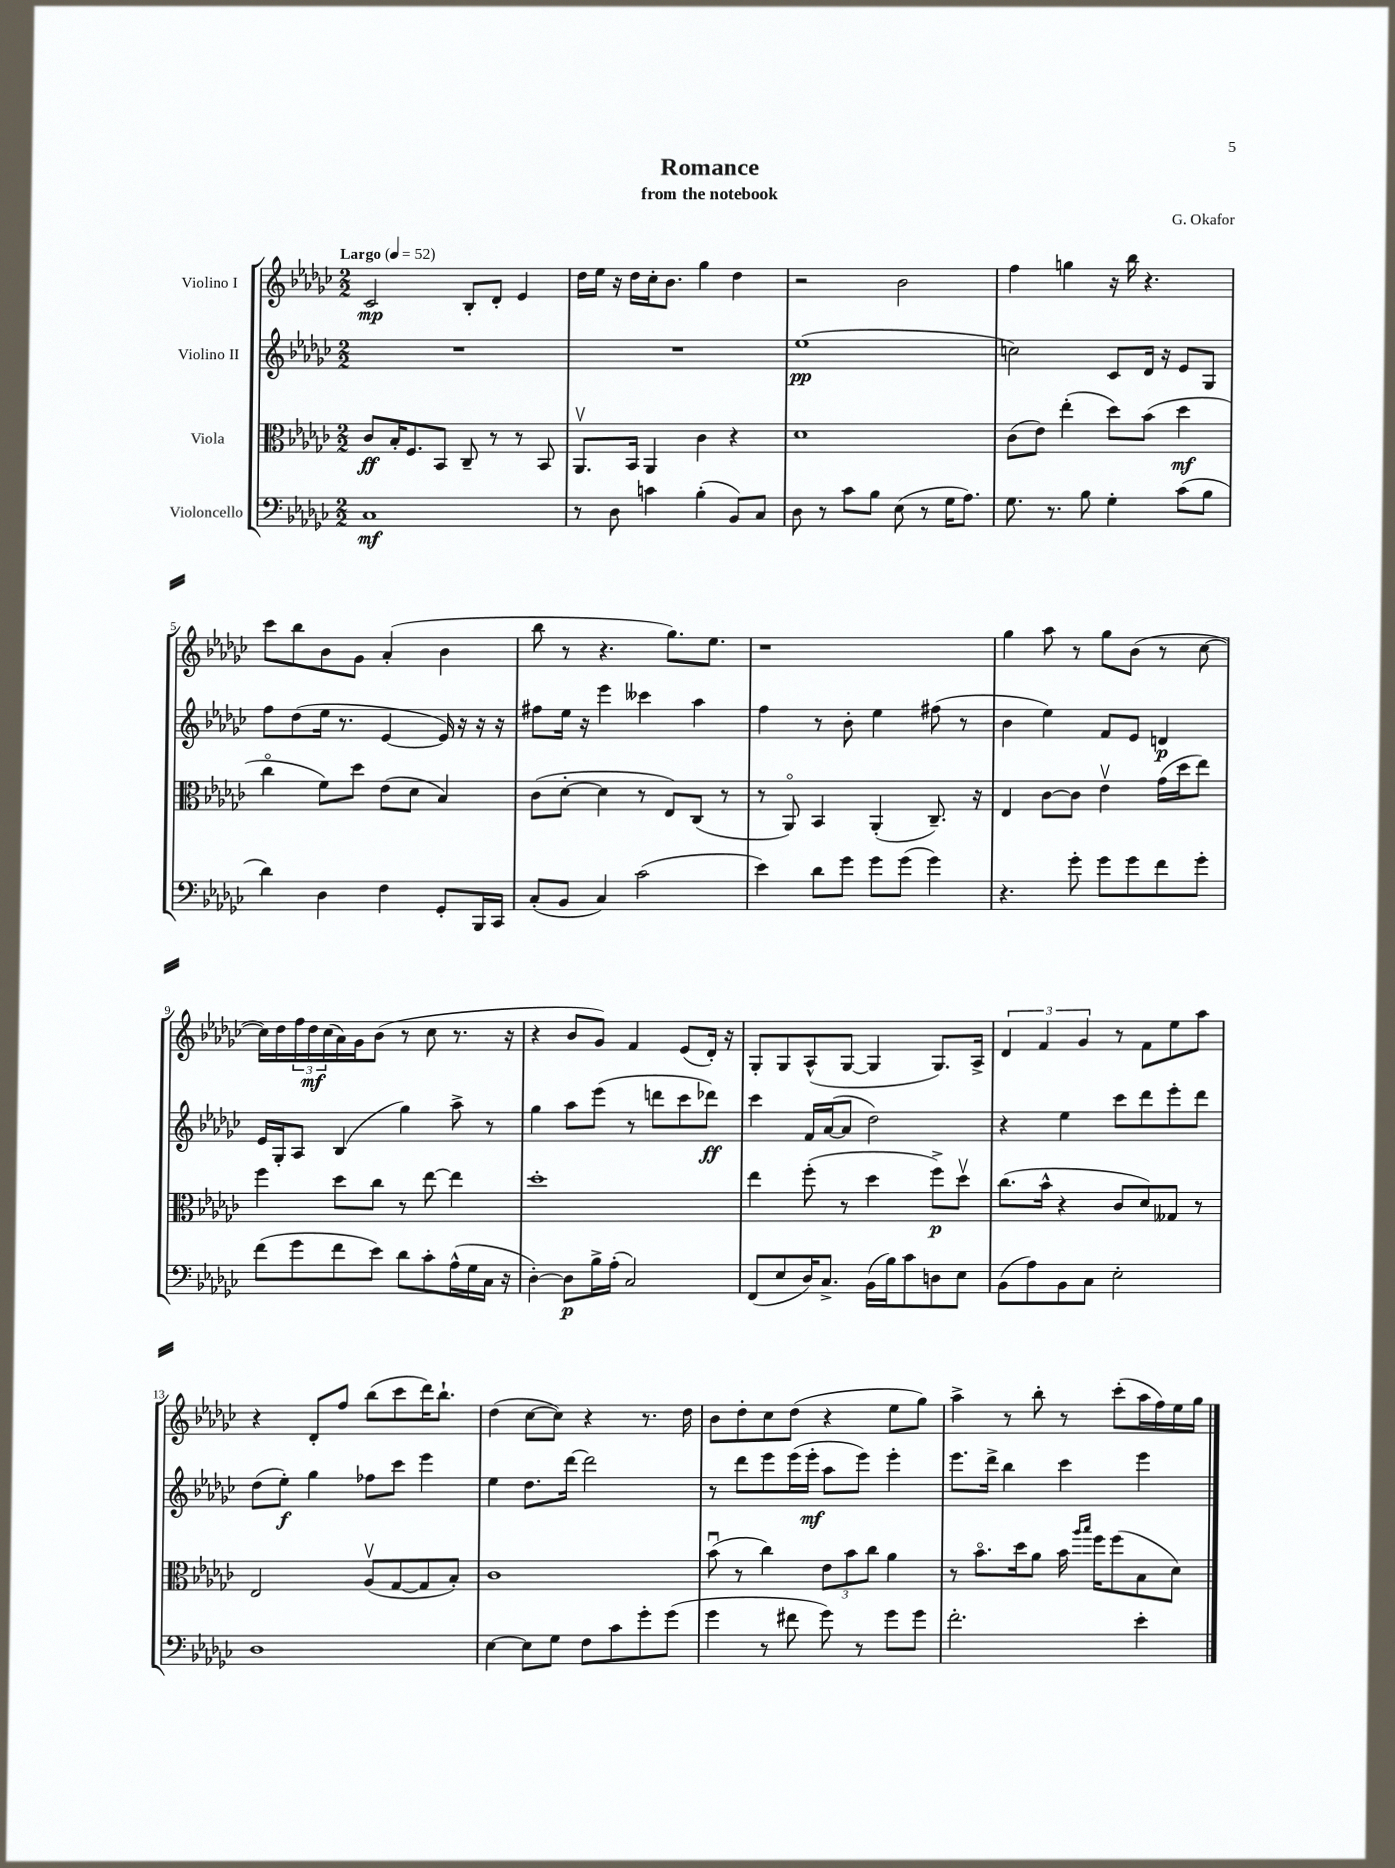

**kern	**dynam	**kern	**dynam	**kern	**dynam	**kern	**dynam
*part4	*part4	*part3	*part3	*part2	*part2	*part1	*part1
*staff4	*staff4	*staff3	*staff3	*staff2	*staff2	*staff1	*staff1
*I"Violoncello	*	*I"Viola	*	*I"Violino II	*	*I"Violino I	*
*clefF4	*	*clefC3	*	*clefG2	*	*clefG2	*
*k[b-e-a-d-g-c-]	*	*k[b-e-a-d-g-c-]	*	*k[b-e-a-d-g-c-]	*	*k[b-e-a-d-g-c-]	*
*M2/2	*	*M2/2	*	*M2/2	*	*M2/2	*
*MM52	*	*MM52	*	*MM52	*	*MM52	*
=1	=1	=1	=1	=1	=1	=1	=1
!	!	!	!	!	!	!LO:TX:a:B:t=Largo	!
1C-	mf	8c-/L	ff	1r	.	2c-/	mp
.	.	16B-'/K	.	.	.	.	.
.	.	8.F/	.	.	.	.	.
.	.	8BB-/J	.	.	.	.	.
.	.	8C-~/	.	.	.	8B-'/L	.
.	.	8r	.	.	.	8d-'/J	.
.	.	8r	.	.	.	4e-/	.
.	.	8BB-/	.	.	.	.	.
=2	=2	=2	=2	=2	=2	=2	=2
8r	.	8.AA-v/L	.	1r	.	16dd-\LL	.
.	.	.	.	.	.	16ee-\JJ	.
8D-\	.	.	.	.	.	16r	.
.	.	16BB-/Jk	.	.	.	16dd-\LL	.
4cn\	.	4AA-/	.	.	.	16cc-'\J	.
.	.	.	.	.	.	8.b-\J	.
(4B-'\	.	4c-\	.	.	.	4gg-\	.
8BB-/L)	.	4r	.	.	.	4dd-\	.
8C-/J	.	.	.	.	.	.	.
=3	=3	=3	=3	=3	=3	=3	=3
8D-\	.	1d-	.	(1ee-	pp	2r	.
8r	.	.	.	.	.	.	.
8c-\L	.	.	.	.	.	.	.
8B-\J	.	.	.	.	.	.	.
(8E-\	.	.	.	.	.	2b-\	.
8r	.	.	.	.	.	.	.
16G-\KL	.	.	.	.	.	.	.
8.A-\J)	.	.	.	.	.	.	.
=4	=4	=4	=4	=4	=4	=4	=4
8.G-\	.	(8c-\L	.	2ccn\)	.	4ff\	.
.	.	8e-\J)	.	.	.	.	.
8.r	.	.	.	.	.	.	.
.	.	(4ee-'\	.	.	.	4ggn\	.
8B-\	.	.	.	.	.	.	.
4G-'\	.	8dd-\L)	.	8c-/L	.	16r	.
.	.	.	.	.	.	16bb-\	.
.	.	(8b-\J	.	16d-/Jk	.	4.r	.
.	.	.	.	16r	.	.	.
(8c-\L	.	4dd-\	mf	8e-/L	.	.	.
8B-\J	.	.	.	8G-/J	.	.	.
!!LO:LB:g=z
=5	=5	=5	=5	=5	=5	=5	=5
4d-\)	.	4cc-\	.	8ff\L	.	8ccc-\L	.
.	.	.	.	(8dd-\	.	8bb-\	.
4D-\	.	8f\L)	.	16ee-\Jk	.	8b-\	.
.	.	.	.	8.r	.	.	.
.	.	8dd-\J	.	.	.	8g-\J	.
4F\	.	(8e-\L	.	[4e-/	.	(4a-'/	.
.	.	8d-\J	.	.	.	.	.
8GG-'/L	.	4B-/)	.	16e-/])	.	4b-\	.
.	.	.	.	16r	.	.	.
16BBB-/L	.	.	.	16r	.	.	.
16CC-/JJ	.	.	.	16r	.	.	.
=6	=6	=6	=6	=6	=6	=6	=6
(8C-'/L	.	(8c-\L	.	8ff#X\L	.	8bb-\	.
8BB-/J	.	[8d-'\J	.	16ee-\Jk	.	8r	.
.	.	.	.	16r	.	.	.
4C-/)	.	4d-\]	.	4eee-\	.	4.r	.
(2c-\	.	8r	.	4ccc--X\	.	.	.
.	.	8E-/L)	.	.	.	8.gg-\L)	.
.	.	(8C-/J	.	4aa-\	.	.	.
.	.	.	.	.	.	8.ee-\J	.
.	.	8r	.	.	.	.	.
=7	=7	=7	=7	=7	=7	=7	=7
4e-\)	.	8r	.	4ff\	.	1r	.
.	.	8AA-/)	.	.	.	.	.
8d-\L	.	4BB-/	.	8r	.	.	.
8g-\J	.	.	.	8b-'\	.	.	.
8g-\L	.	(4AA-'/	.	4ee-\	.	.	.
(8g-\J	.	.	.	.	.	.	.
4g-\)	.	8.C-~/)	.	(8ff#X\	.	.	.
.	.	.	.	8r	.	.	.
.	.	16r	.	.	.	.	.
=8	=8	=8	=8	=8	=8	=8	=8
4.r	.	4E-/	.	4b-\	.	4gg-\	.
.	.	[8c-\L	.	4ee-\)	.	8aa-\	.
8g-'\	.	8c-\J]	.	.	.	8r	.
8g-\L	.	4e-v\	.	8f/L	.	8gg-\L	.
8g-\	.	.	.	8e-/J	.	(8b-\J	.
8f\	.	(16g-\LL	.	4dn/	p	8r	.
.	.	16dd-\J	.	.	.	.	.
8g-'\J	.	8ee-\J)	.	.	.	[8cc-\	.
!!LO:LB:g=z
=9	=9	=9	=9	=9	=9	=9	=9
(8f\L	.	4ff\	.	16e-/LL	.	16cc-\LL])	.
.	.	.	.	16G-'/J	.	16dd-\	.
8g-\	.	.	.	8A-/J	.	24ff\	.
.	.	.	.	.	.	24dd-\	mf
.	.	.	.	.	.	(24cc-\	.
8f\	.	8dd-\L	.	(4B-/	.	16a-\)	.
.	.	.	.	.	.	16g-\J	.
8e-\J)	.	8cc-\J	.	.	.	(8b-\J	.
8d-\L	.	8r	.	4gg-\)	.	8r	.
8c-'\	.	[8ee-\	.	.	.	8cc-\	.
(16A-^^\L	.	4ee-\]	.	8aa-^\	.	8.r	.
16G-\	.	.	.	.	.	.	.
16C-\JJ	.	.	.	8r	.	.	.
16r	.	.	.	.	.	16r	.
=10	=10	=10	=10	=10	=10	=10	=10
[4D-'\)	.	1dd-'	.	4gg-\	.	4r	.
8D-\L]	p	.	.	8aa-\L	.	8b-/L	.
16B-^\L	.	.	.	(8eee-\J	.	8g-/J)	.
(16A-'\JJ	.	.	.	.	.	.	.
2C-/)	.	.	.	8r	.	4f/	.
.	.	.	.	8dddn\L	.	.	.
.	.	.	.	8ccc-\	.	(8e-/L	.
.	.	.	.	8ddd-X\J)	ff	16d-'/Jk)	.
.	.	.	.	.	.	16r	.
=11	=11	=11	=11	=11	=11	=11	=11
(8FF/L	.	4ee-\	.	4ccc-\	.	8G-'/L	.
8E-/	.	.	.	.	.	8G-/	.
16D-/K)	.	(8ff'\	.	16f/LL	.	(8A-^^/	.
8.C-^/J	.	.	.	([16a-/J	.	.	.
.	.	8r	.	8a-/J]	.	[8G-/J	.
(16BB-\LL	.	4dd-\	.	2dd-\)	.	4G-/]	.
16B-\J)	.	.	.	.	.	.	.
8c-\	.	.	.	.	.	.	.
8Dn\	.	8ff^\L)	p	.	.	8.G-/L)	.
8E-\J	.	8dd-v\J	.	.	.	.	.
.	.	.	.	.	.	16A-^/Jk	.
=12	=12	=12	=12	=12	=12	=12	=12
(8BB-\L	.	(8.cc-\L	.	4r	.	6d-/	.
8A-\)	.	.	.	.	.	.	.
.	.	.	.	.	.	6f/	.
.	.	16b-^^\Jk	.	.	.	.	.
8BB-\	.	4r	.	4ee-\	.	.	.
.	.	.	.	.	.	6g-/	.
8C-\J	.	.	.	.	.	.	.
2E-'\	.	8c-/L	.	8ccc-\L	.	8r	.
.	.	8d-/)	.	8ddd-\	.	8f\L	.
.	.	8G--X/J	.	8eee-'\	.	8ee-\	.
.	.	8r	.	8ddd-\J	.	8aa-\J	.
!!LO:LB:g=z
=13	=13	=13	=13	=13	=13	=13	=13
1D-	.	2E-/	.	(8dd-\L	.	4r	.
.	.	.	.	8ee-'\J)	f	.	.
.	.	.	.	4gg-\	.	8d-'/L	.
.	.	.	.	.	.	8ff/J	.
.	.	(8A-v/L	.	8ff-X\L	.	(8bb-\L	.
.	.	[8G-/	.	8ccc-\J	.	8ccc-\	.
.	.	8G-/]	.	4eee-\	.	16ddd-\K)	.
.	.	.	.	.	.	8.bb-`\J	.
.	.	8B-'/J)	.	.	.	.	.
=14	=14	=14	=14	=14	=14	=14	=14
[4E-\	.	1c-	.	4ee-\	.	(4dd-\	.
8E-\L]	.	.	.	8.dd-\L	.	[8cc-\L	.
8G-\J	.	.	.	.	.	8cc-\J])	.
.	.	.	.	[16ddd-\Jk	.	.	.
8F\L	.	.	.	2ddd-\]	.	4r	.
8c-\	.	.	.	.	.	.	.
8g-'\	.	.	.	.	.	8.r	.
(8g-\J	.	.	.	.	.	.	.
.	.	.	.	.	.	16dd-\	.
=15	=15	=15	=15	=15	=15	=15	=15
4g-\	.	(8b-u\	.	8r	.	8b-\L	.
.	.	8r	.	8ddd-\L	.	8dd-'\	.
8r	.	4cc-\)	.	8eee-\	.	8cc-\	.
8f#X\	.	.	.	(16eee-\L	.	(8dd-\J	.
.	.	.	.	16eee-'\JJ	mf	.	.
8g-\)	.	12e-\L	.	8aa-\L	.	4r	.
.	.	12b-\	.	.	.	.	.
8r	.	.	.	8eee-\J)	.	.	.
.	.	12cc-\J	.	.	.	.	.
8g-\L	.	4a-\	.	4eee-'\	.	8ee-\L	.
8g-\J	.	.	.	.	.	8gg-\J)	.
=16	=16	=16	=16	=16	=16	=16	=16
2.f'\	.	8r	.	8.eee-\L	.	4aa-^\	.
.	.	8.b-\L	.	.	.	.	.
.	.	.	.	16ddd-^\Jk	.	.	.
.	.	.	.	4bb-\	.	8r	.
.	.	16dd-\k	.	.	.	.	.
.	.	8a-\J	.	.	.	8bb-'\	.
.	.	16b-\	.	4ccc-\	.	8r	.
.	.	16qqaa-/LL	.	.	.	.	.
.	.	16qqbb-/JJ	.	.	.	.	.
.	.	16ff\KL	.	.	.	.	.
.	.	(8ff\	.	.	.	(8ccc-'\L	.
4e-'\	.	8B-\	.	4eee-\	.	16aa-\L	.
.	.	.	.	.	.	16ff\)	.
.	.	8d-\J)	.	.	.	16ee-\	.
.	.	.	.	.	.	16gg-\JJ	.
==	==	==	==	==	==	==	==
*-	*-	*-	*-	*-	*-	*-	*-
